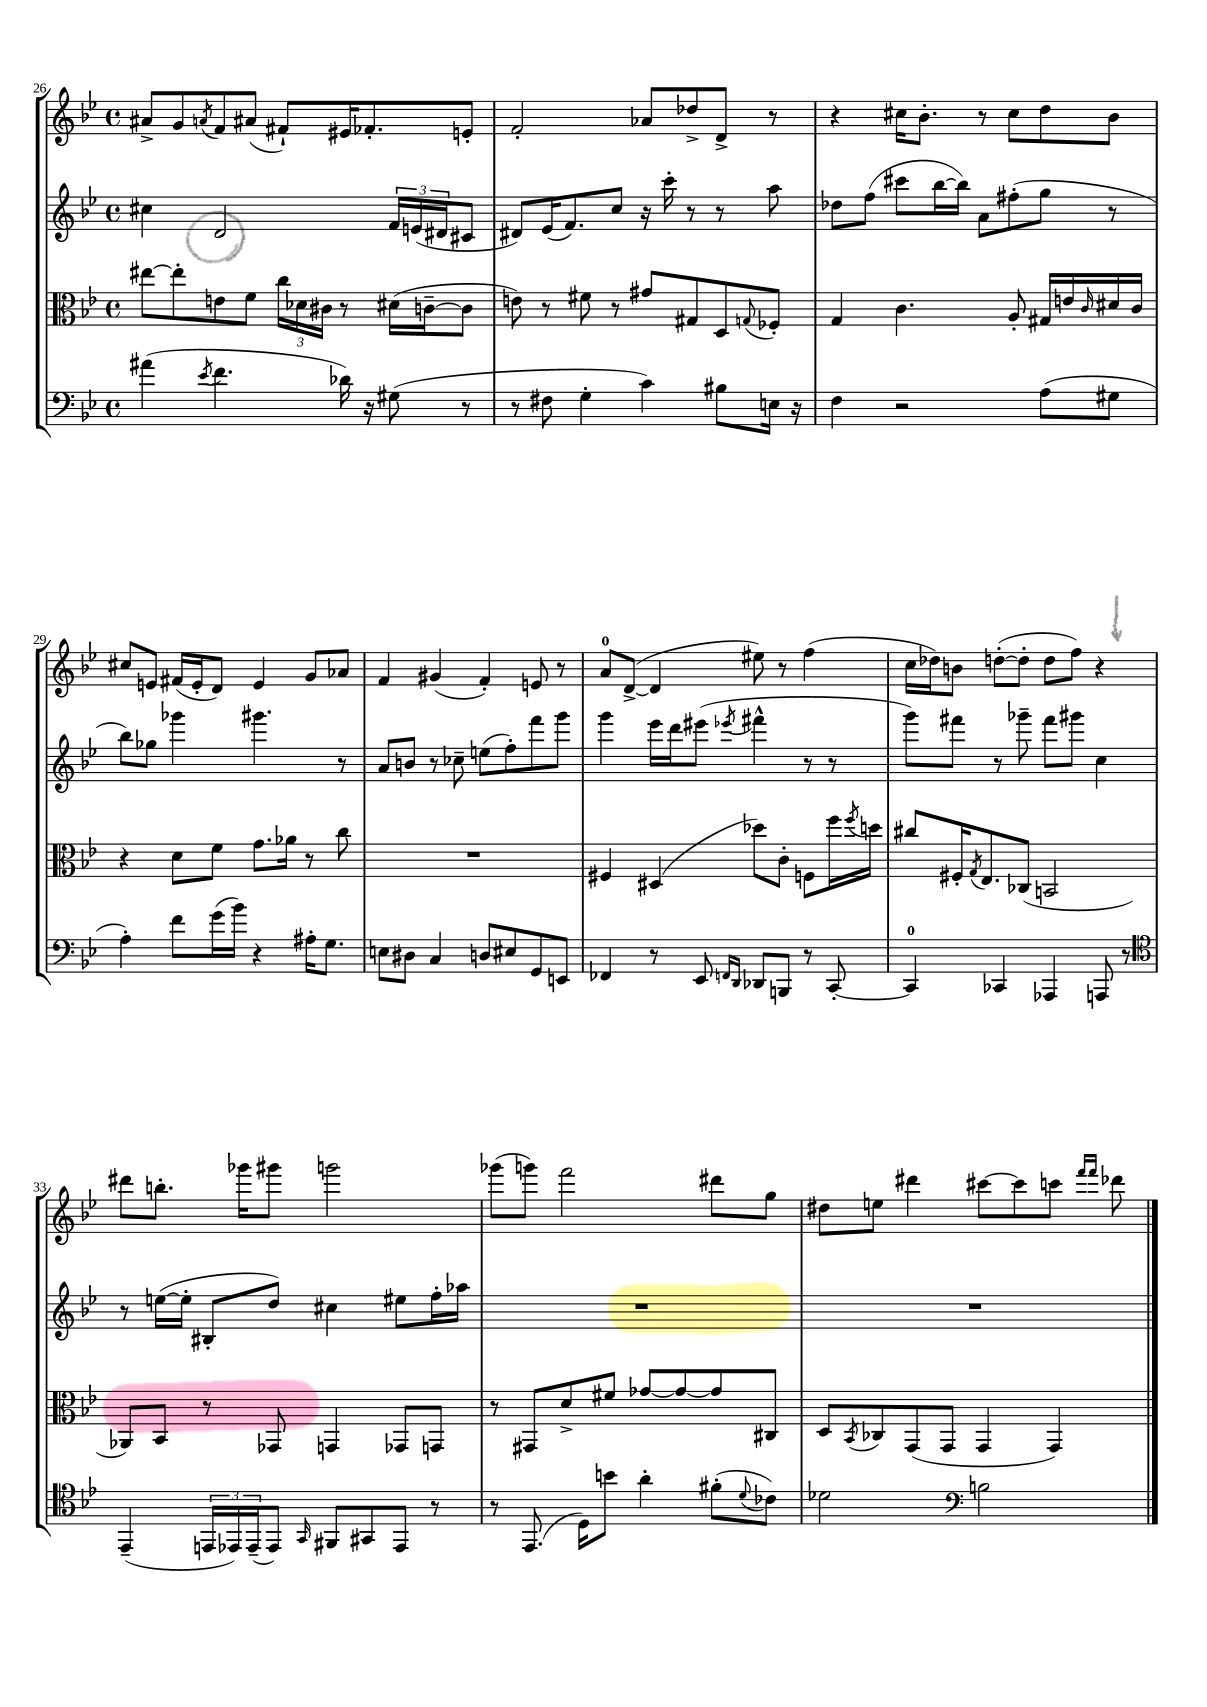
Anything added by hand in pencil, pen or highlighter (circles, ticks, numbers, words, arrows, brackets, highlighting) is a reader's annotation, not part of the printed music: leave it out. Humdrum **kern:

**kern	**kern	**kern	**kern
*part4	*part3	*part2	*part1
*staff4	*staff3	*staff2	*staff1
*clefF4	*clefC3	*clefG2	*clefG2
*k[b-e-]	*k[b-e-]	*k[b-e-]	*k[b-e-]
*M4/4	*M4/4	*M4/4	*M4/4
*met(c)	*met(c)	*met(c)	*met(c)
=26	=26	=26	=26
(4a#X\	[8ee#X\L	4cc#X\	8a#X^/L
.	8ee#'\]	.	8g/
8qe-/	.	.	8qan/
4.f\	8en\	2d/	8f/
.	8f\J	.	(8a#X/J
.	24cc\LL	.	8f#X`/L)
.	24d-X\	.	.
.	24c#X\JJ	.	.
16d-X\)	8r	.	16e#X/K
16r	.	.	8.f-X'/
(8G#X\	(16d#X\LL	24f/LL	.
.	.	(24en/	.
.	[16cn~\J	.	.
.	.	24d#X/J	.
8r	8c\J]	8c#X/J	8en'/J
=27	=27	=27	=27
8r	8en\)	8d#X/L)	2f'/
8F#X\	8r	(16e-/K	.
.	.	8.f/)	.
4G'\	8f#X\	.	.
.	8r	8cc/J	.
4c\)	8g#X/L	16r	8a-X/L
.	.	16ccc'\	.
.	8G#X/	8r	8dd-X^/
8B#X\L	8D/	8r	8d^/J
.	8qqGn/	.	.
16En\Jk	8F-X'/J	8aa\	8r
16r	.	.	.
=28	=28	=28	=28
4F\	4G/	8dd-X\L	4r
.	.	(8ff\J	.
2r	4.c\	8ccc#X\L	16cc#X\KL
.	.	.	8.b-'\J
.	.	[16bb-\L	.
.	.	16bb-\JJ])	.
.	.	8a\L	8r
.	8A'/	(8ff#X'\	8cc#\L
(8A\L	16G#X/LL	8gg\J	8dd\
.	16en/	.	.
.	16qqc/	.	.
8G#X\J	16d#X/	8r	8b-\J
.	16c/JJ	.	.
!!LO:LB:g=z
=29	=29	=29	=29
4A'\)	4r	8bb-\L)	8cc#X/L
.	.	8gg-X\J	8en/J
8f\L	8d\L	4ggg-X\	(16f#X/LL
.	.	.	16e'/J
(16g\L	8f\J	.	8d/J)
16b-\JJ)	.	.	.
4r	8.g\L	4.ggg#X\	4e/
.	16a-X\Jk	.	.
16A#X'\KL	8r	.	8g/L
8.G\J	.	.	.
.	8cc\	8r	8a-X/J
=30	=30	=30	=30
8En\L	1r	8a/L	4f/
8D#X\J	.	8bn/J	.
4C/	.	8r	(4g#X/
.	.	8cc-X~\	.
8Dn/L	.	(8een\L	4f'/)
8E#X/	.	8ff'\)	.
8GG/	.	8fff\	8en/
8EEn/J	.	8ggg\J	8r
=31	=31	=31	=31
4FF-X/	4F#X/	4ggg\	8a/L
.	.	.	([8d^/J
8r	(4D#X/	16eee-\LL	4d/]
.	.	16ddd\J	.
8EE-/	.	(8eee#X\J	.
16qqFFn/LL	.	.	.
16qqDD/JJ	.	8qeee-X/	.
8DD-X/L	8dd-X\L)	4fff#X^^\	8ee#X\)
8BBBn/J	8c'\J	.	8r
8r	8Fn\L	8r	(4ff\
[8CC'/	16ff\L	8r	.
.	8qff/	.	.
.	16ddn\JJ	.	.
=32	=32	=32	=32
4CC/]	8cc#X/L	8ggg\L)	16cc\LL
.	.	.	16dd-X\J)
.	16F#X'/K	8fff#X\J	8bn\J
.	8qG/	.	.
.	8.E-/	.	.
4CC-X/	.	8r	([8ddn'\L
.	(8C-X/J	8ggg-X~\	8dd'\J]
4AAA-X/	2BBn/	8fff#\L	8dd\L
.	.	8ggg#X\J	8ff\J)
8AAAn/	.	4cc\	4r
8r	.	.	.
!!LO:LB:g=z
=33	=33	=33	=33
*clefC4	*	*	*
(4EE-~/	8AA-X/L)	8r	8ddd#X\L
.	8BB-/J	([16een\LL	8.bbn'\J
.	.	16ee'\JJ]	.
24EEn/LL	8r	8B#X'/L	.
24EE-X/)	.	.	.
.	.	.	16ggg-X\KL
(24EE-~/J	.	.	.
8EE-/J)	8GG-X/	8dd/J)	8ggg#X\J
16qqGG/	.	.	.
8FF#X/L	4GGn/	4cc#X\	2gggn\
8GG#X/	.	.	.
8EE-/J	8GG-X/L	8ee#X\L	.
8r	8GGn/J	16ff'\L	.
.	.	16aa-X\JJ	.
=34	=34	=34	=34
8r	8r	1r	(8ggg-X\L
(8.EE-/	8GG#X/L	.	8gggn\J)
.	8d^/	.	2fff\
16D\KL)	.	.	.
8bn\J	8f#X/J	.	.
4a'\	[8g-X/L	.	.
.	8g-/_	.	.
(8f#X'\L	8g-/]	.	8ddd#X\L
8qqd/	.	.	.
8c-X\J)	8C#X/J	.	8gg\J
=35	=35	=35	=35
2d-X\	8D/L	1r	8dd#X\L
.	8qBB-/	.	.
.	8C-X/	.	8een\J
.	(8GG/	.	4ddd#X\
.	8GG/J	.	.
*clefF4	*	*	*
2Bn\	4GG/	.	[8ccc#X\L
.	.	.	8ccc#\]
.	4GG/)	.	8cccn\J
.	.	.	16qqfff/LL
.	.	.	16qqfff/JJ
.	.	.	8ddd-X\
==	==	==	==
*-	*-	*-	*-
